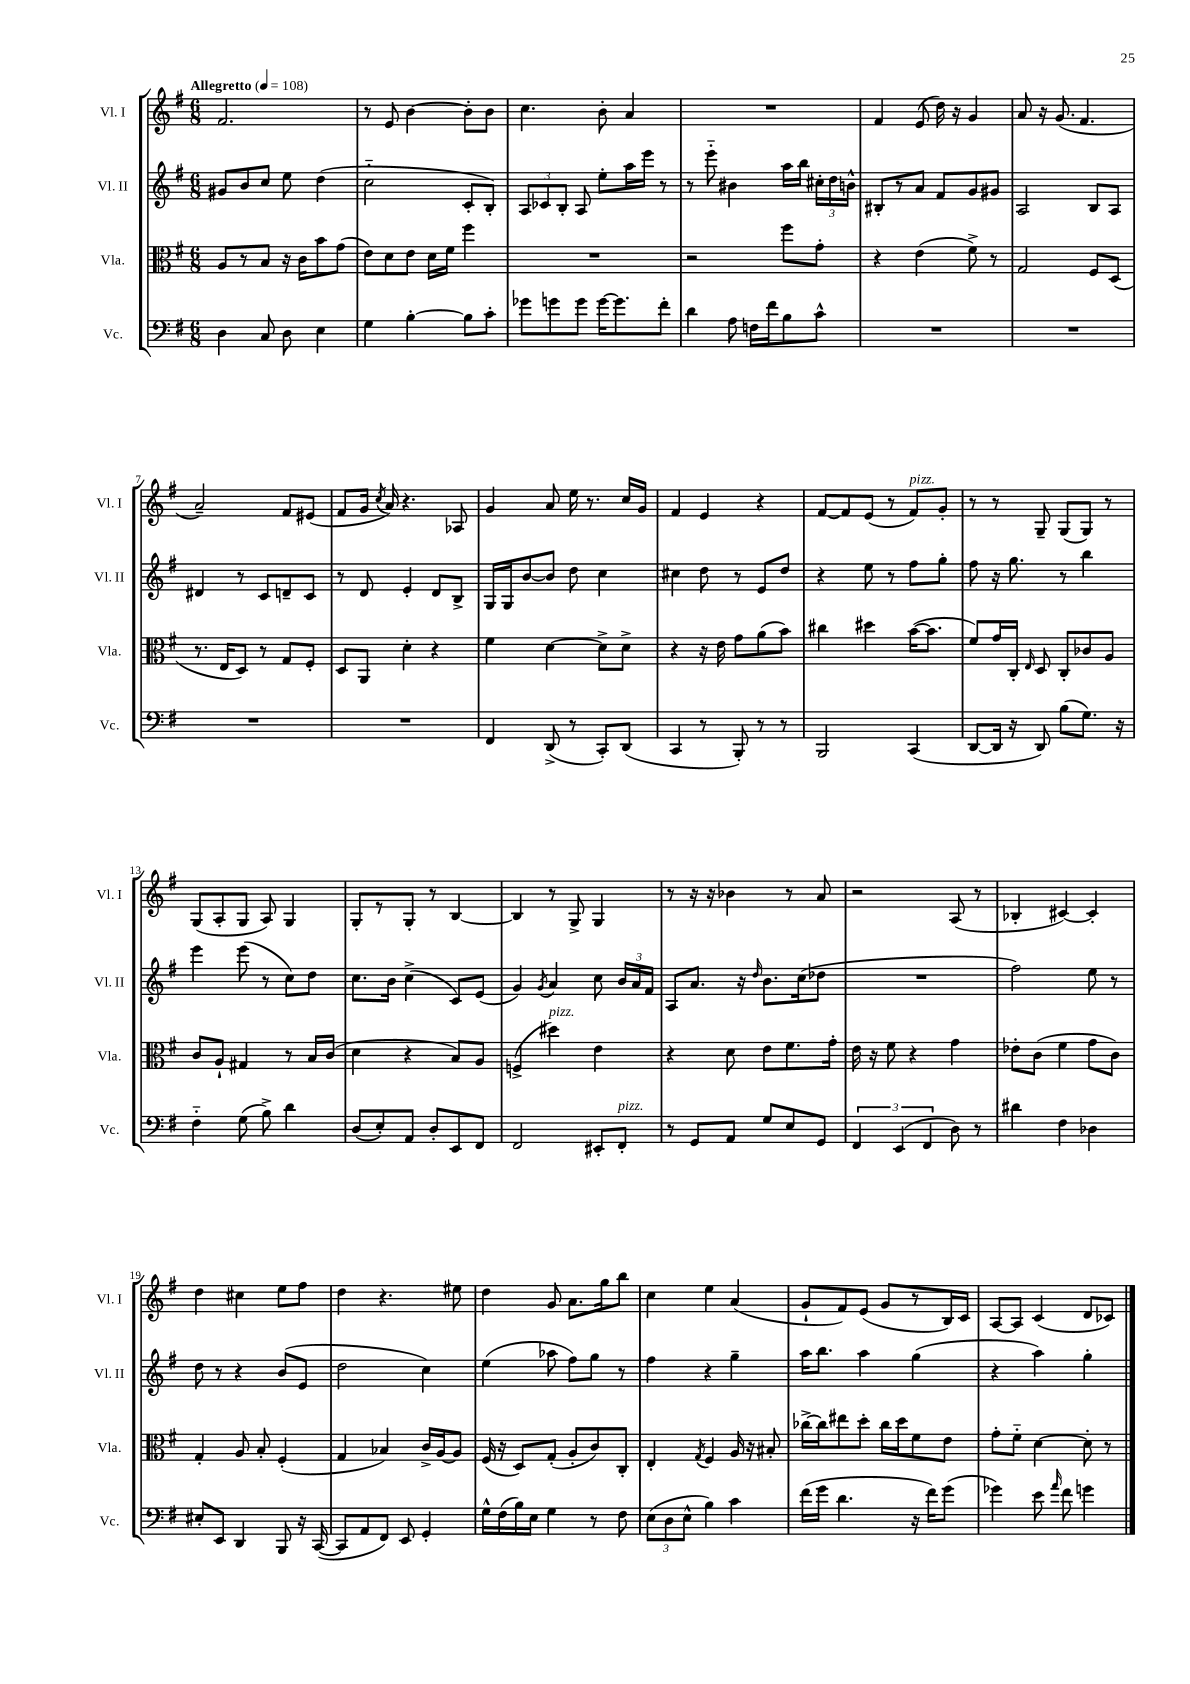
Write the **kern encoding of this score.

**kern	**kern	**kern	**kern
*staff4	*staff3	*staff2	*staff1
*clefF4	*clefC3	*clefG2	*clefG2
*k[f#]	*k[f#]	*k[f#]	*k[f#]
*M6/8	*M6/8	*M6/8	*M6/8
*MM108	*MM108	*MM108	*MM108
4D	8A	8g#	2.f#
.	8r	8b	.
8C	8B	8cc	.
8D	16r	8ee	.
.	16c	.	.
4E	8b	(4dd	.
.	(8g	.	.
=	=	=	=
4G	8e)	2cc'~	8r
.	8d	.	8e
[4B'	8e	.	[4b
.	16d	.	.
.	16f#	.	.
8B]	4ff#	8c'	8b']
8c'	.	8B')	8b
=	=	=	=
8g-	2.r	12A	4.cc
.	.	12c-	.
8g	.	.	.
.	.	12B'	.
8g	.	8A	.
[16g	.	8ee'	8b'
8.g]	.	.	.
.	.	16aa	4a
.	.	16eee	.
8f#'	.	8r	.
=	=	=	=
4d	2r	8r	2.r
.	.	8eee'~	.
8A	.	4b#	.
16F	.	.	.
16f#	.	.	.
8B	8ff#	16aa	.
.	.	16bb	.
8c^^	8g'	24cc#'	.
.	.	24dd	.
.	.	24b^^	.
=	=	=	=
2.r	4r	8B#'	4f#
.	.	8r	.
.	(4e	8a	(8e
.	.	8f#	16dd)
.	.	.	16r
.	8f#^)	8g	4g
.	8r	8g#	.
=	=	=	=
2.r	2G	2A	8a
.	.	.	16r
.	.	.	(8.g
.	.	.	4.f#
.	8F#	8B	.
.	(8D	8A	.
=	=	=	=
2.r	8.r	4d#	2a~)
.	16E	.	.
.	8D)	8r	.
.	8r	8c	.
.	8G	8d~	8f#
.	8F#'	8c	(8e#
=	=	=	=
2.r	8D	8r	8f#
.	8AA	8d	16g
.	.	.	8qcc
.	.	.	16a)
.	4d'	4e'	4.r
.	4r	8d	.
.	.	8B^	8A-
=	=	=	=
4FF#	4f#	16G	4g
.	.	16G	.
.	.	[8b	.
(8DD^	[4d	8b]	8a
8r	.	8dd	16ee
.	.	.	8.r
8CC')	8d^]	4cc	.
(8DD	8d^	.	16cc
.	.	.	16g
=	=	=	=
4CC	4r	4cc#	4f#
8r	16r	8dd	4e
.	16e	.	.
8BBB')	8g	8r	.
8r	(8a	8e	4r
8r	8b)	8dd	.
=	=	=	=
2BBB	4cc#	4r	[8f#
.	.	.	8f#]
.	4dd#	8ee	(8e
.	.	8r	8r
(4CC	([16b	8ff#	8f#)
.	8.b]	.	.
.	.	8gg'	8g'
=	=	=	=
[8DD	8f#)	8ff#	8r
16DD]	16g	16r	8r
16r	16C'	8.gg	.
.	16qqE	.	.
8DD)	8D	.	8G~
(8B	8C'	8r	(8G
8.G)	8c-	4bb	8G)
.	8A	.	8r
16r	.	.	.
=	=	=	=
4F#'~	8c	4eee	(8G
.	8A`	.	8A'
(8G	4G#	(8eee	8G
8B^)	.	8r	8A)
4d	8r	8cc)	4G
.	16B	8dd	.
.	(16c	.	.
=	=	=	=
(8D	4d	8.cc	8G'
8E')	.	.	8r
.	.	16b	.
8AA	4r	(4cc^	8G'
8D'	.	.	8r
8EE	8B)	8c)	[4B
8FF#	8A	(8e	.
=	=	=	=
2FF#	(4F^	4g)	4B]
.	.	8qg	.
.	4dd#)	4a	8r
.	.	.	8G^
8EE#'	4e	8cc	4G
8FF#'	.	24b	.
.	.	24a	.
.	.	24f#	.
=	=	=	=
8r	4r	8A	8r
8GG	.	8.a	16r
.	.	.	16r
8AA	8d	.	4b-
.	.	16r	.
.	.	16qqdd	.
8G	8e	8.b	.
8E	8.f#	.	8r
.	.	(16cc	.
8GG	.	8dd-	8a
.	16g'	.	.
=	=	=	=
6FF#	16e	2.r	2r
.	16r	.	.
.	8f#	.	.
(6EE	.	.	.
.	4r	.	.
6FF#	.	.	.
8D)	4g	.	(8A
8r	.	.	8r
=	=	=	=
4d#	8e-'	2ff#)	4B-'
.	(8c	.	.
4F#	4f#	.	[4c#)
4D-	8g	8ee	4c#']
.	8c)	8r	.
=	=	=	=
8E#'	4G'	8dd	4dd
8EE	.	8r	.
4DD	8A	4r	4cc#
.	8B'	.	.
8BBB	(4F#'	(8b	8ee
16r	.	8e	8ff#
([16CC	.	.	.
=	=	=	=
8CC]	4G	2dd	4dd
8AA	.	.	.
8FF#)	4B-)	.	4.r
8EE	.	.	.
4GG'	16c^	4cc)	.
.	[16A	.	.
.	8A]	.	8ee#
=	=	=	=
16G^^	(16F#	(4ee	4dd
(16F#	16r	.	.
16B)	8D)	.	.
16E	.	.	.
4G	(8G'	8aa-	8g
.	8A'	8ff#)	8.a
8r	8c)	8gg	.
.	.	.	16gg
8F#	8C'	8r	8bb
=	=	=	=
(12E	4E'	4ff#	4cc
12D	.	.	.
12E^^	.	.	.
.	8qG	.	.
4B)	4F#	4r	4ee
4c	16A	4gg~	(4a
.	16r	.	.
.	8B#'	.	.
=	=	=	=
(16f#	[16cc-^	16aa	8g`
16g	16cc-]	8.bb	.
4.d	8ee#	.	8f#)
.	8dd'	4aa	(8e
.	16cc-	.	8g
.	16dd	.	.
16r	8f#	(4gg	8r
16f#)	.	.	.
(8g	8e	.	16B)
.	.	.	16c
=	=	=	=
4g-)	8g'	4r	[8A
.	8f#'~	.	8A]
8e	[4d	4aa)	(4c
16qqa	.	.	.
8f#	.	.	.
4g	8d']	4gg'	8d
.	8r	.	8c-)
==	==	==	==
*-	*-	*-	*-
